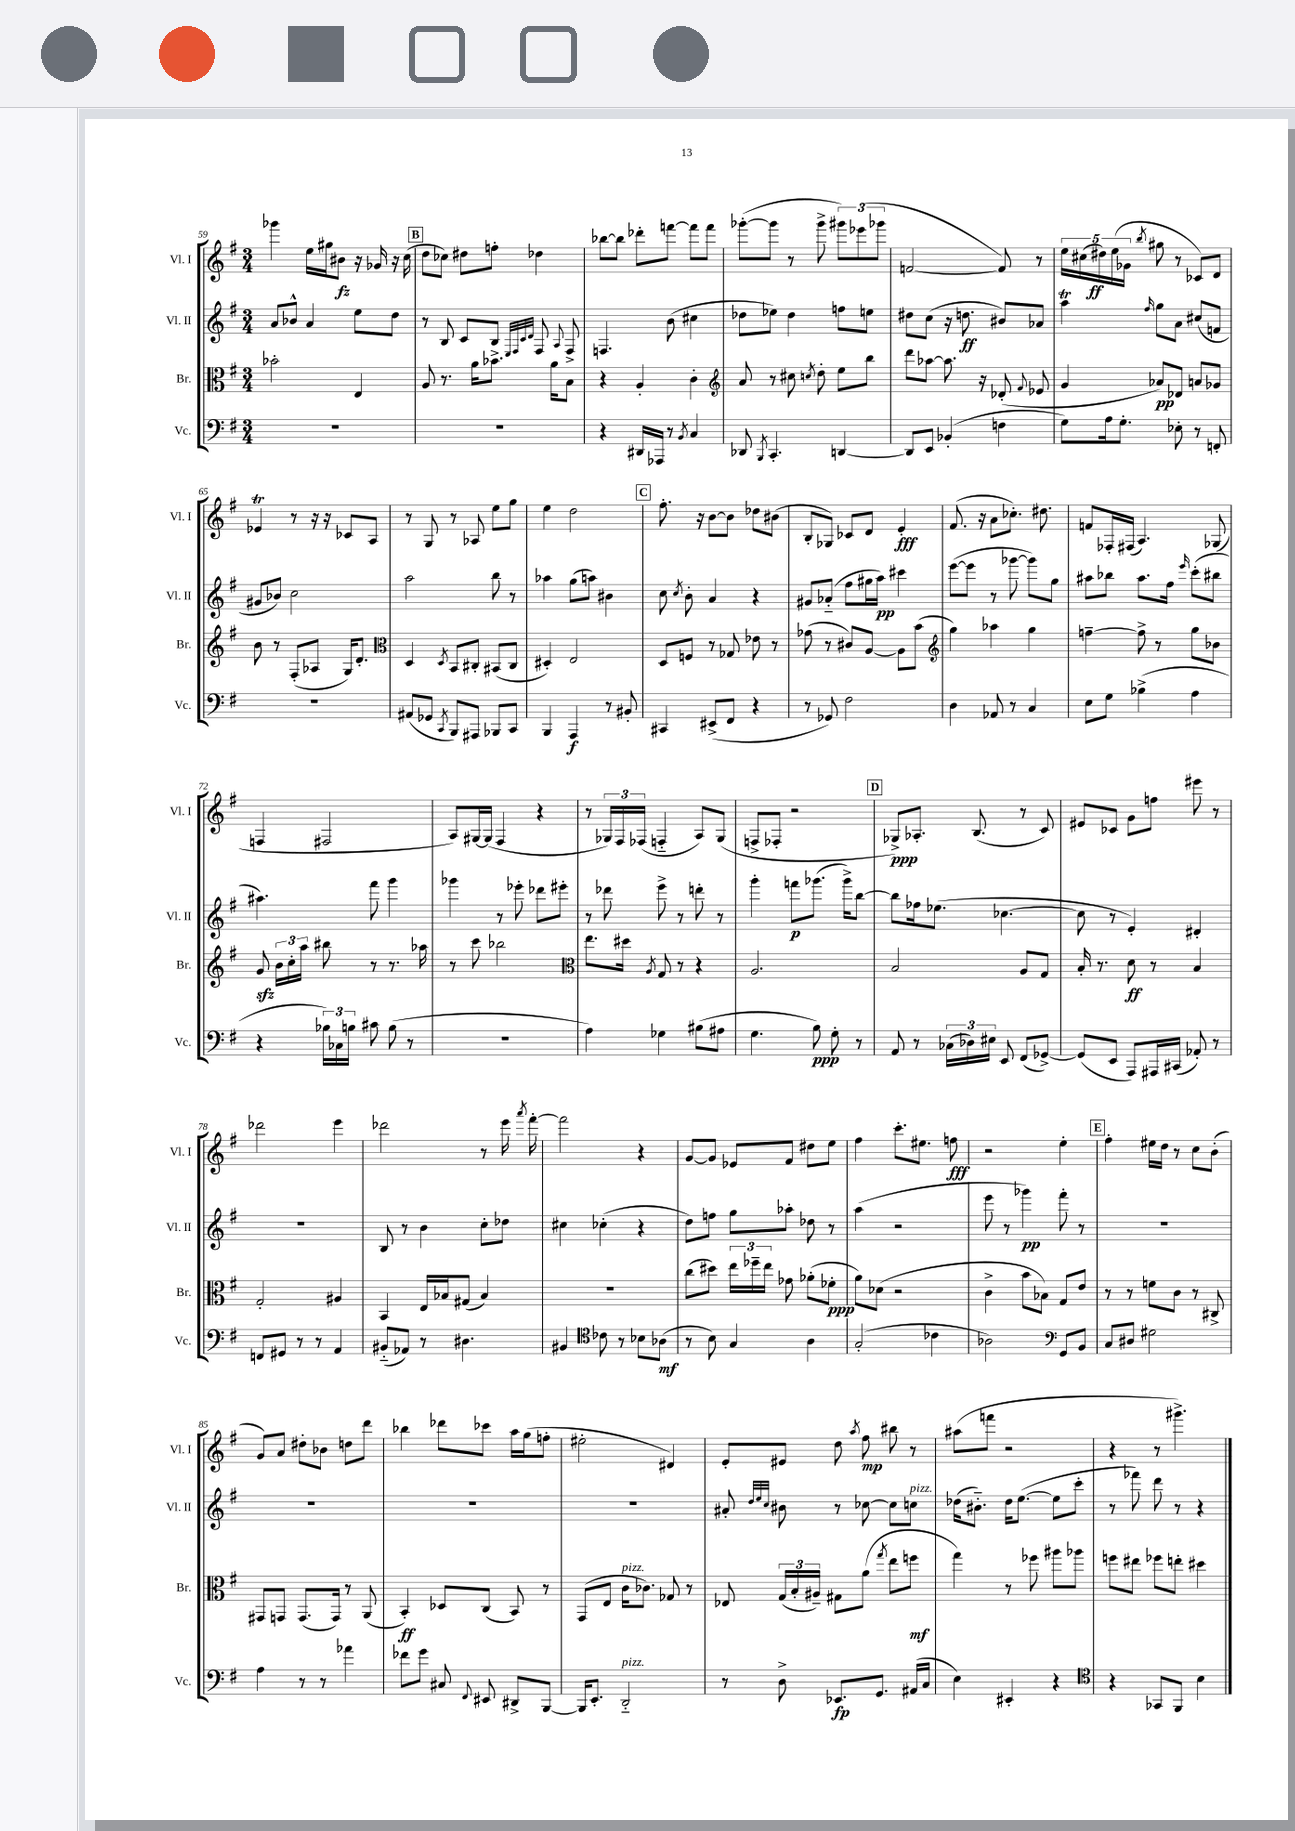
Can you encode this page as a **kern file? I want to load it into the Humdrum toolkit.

**kern	**dynam	**kern	**dynam	**kern	**dynam	**kern	**dynam
*part4	*part4	*part3	*part3	*part2	*part2	*part1	*part1
*staff4	*staff4	*staff3	*staff3	*staff2	*staff2	*staff1	*staff1
*I"Vc.	*	*I"Br.	*	*I"Vl. II	*	*I"Vl. I	*
*I'Vc.	*	*I'Br.	*	*I'Vl. II	*	*I'Vl. I	*
*clefF4	*	*clefC3	*	*clefG2	*	*clefG2	*
*k[f#]	*	*k[f#]	*	*k[f#]	*	*k[f#]	*
*M3/4	*	*M3/4	*	*M3/4	*	*M3/4	*
=59	=59	=59	=59	=59	=59	=59	=59
2.r	.	2b-X'\	.	8a/L	.	4ggg-X\	.
.	.	.	.	8b-X^^/J	.	.	.
.	.	.	.	4a/	.	16ee\LL	.
.	.	.	.	.	.	16gg#X\J	.
.	.	.	.	.	.	8b#X\J	fz
.	.	4E/	.	8ee\L	.	16r	.
.	.	.	.	.	.	16g-X/	.
.	.	.	.	8dd\J	.	16r	.
.	.	.	.	.	.	(16cc\	.
!!LO:REH:place=s1:t=B
=60	=60	=60	=60	=60	=60	=60	=60
2.r	.	8A/	.	8r	.	8dd\L	.
.	.	8.r	.	8B/	.	8cc-X\J)	.
.	.	.	.	8c/L	.	8dd#X\L	.
.	.	16a\KL	.	.	.	.	.
.	.	8.b-X^\J	.	8B/J	.	8ffn'\J	.
.	.	.	.	32qqE/LLL	.	.	.
.	.	.	.	32qqF#/	.	.	.
.	.	.	.	32qqc/	.	.	.
.	.	.	.	32qqd/JJJ	.	.	.
.	.	.	.	8F#/	.	4dd-X\	.
.	.	16a\KL	.	.	.	.	.
.	.	.	.	8qqA/	.	.	.
.	.	8B\J	.	8F#^/	.	.	.
=61	=61	=61	=61	=61	=61	=61	=61
4r	.	4r	.	4.Fn/	.	[8bb-X\L	.
.	.	.	.	.	.	8bb-\J]	.
16DD#X/LL	.	4A'/	.	.	.	8ddd-X'\L	.
16AAA-X/JJ	.	.	.	.	.	.	.
8r	.	.	.	(8b\	.	[8fffn\J	.
8qBB/	.	.	.	.	.	.	.
4C/	.	4c'\	.	4cc#X\	.	8fff\L]	.
.	.	.	.	.	.	8fff\J	.
=62	=62	=62	=62	=62	=62	=62	=62
*	*	*clefG2	*	*	*	*	*
8DD-X/	.	8a/	.	8dd-X\L	.	([8ggg-X'\L	.
8qBBB/	.	.	.	.	.	.	.
4.CC'/	.	8r	.	8ee-X\J)	.	8ggg-\J]	.
.	.	8cc#X\	.	4dd-\	.	8r	.
.	.	8qccn/	.	.	.	.	.
.	.	8dd'\	.	.	.	8ggg-^\	.
[4DDn/	.	8ee\L	.	8ffn\L	.	12ggg#X\L)	.
.	.	.	.	.	.	(12eee-X\	.
.	.	8bb\J	.	8een\J	.	.	.
.	.	.	.	.	.	12ggg-X\J	.
=63	=63	=63	=63	=63	=63	=63	=63
8DD/L]	.	8ddd\L	.	8dd#X\L	.	[2fn/	.
8EE/J	.	[8aa-X\J	.	(8cc\J	.	.	.
(4BB-X'/	.	8.aa-\]	.	16r	.	.	.
.	.	.	.	8.ddn\	ff	.	.
.	.	16r	.	.	.	.	.
4Fn\	.	(8d-X'/	.	8b#X/L)	.	8f/])	.
.	.	8qqf#/	.	.	.	.	.
.	.	8e-X/	.	8a-X/J	.	8r	.
=64	=64	=64	=64	=64	=64	=64	=64
8G\L)	.	4g/	.	4aaT\	.	20ee\LL	.
.	.	.	.	.	.	(20cc#X\	.
.	.	.	.	.	.	20dd#X\)	ff
16A\k	.	.	.	.	.	.	.
.	.	.	.	.	.	(20ee\	.
8.G'\J	.	.	.	.	.	.	.
.	.	.	.	.	.	20g-X\JJ	.
.	.	.	.	16qqff#/	.	8qbb/	.
.	.	8a-X/L)	pp	8gg\L	.	8gg#X\	.
8E-X'\	.	8d-X/J	.	8a\J	.	8r	.
8r	.	8an/L	.	(8cc#X/L	.	8c-X/L)	.
8FFn'/	.	8g-X/J	.	8fn/J	.	8d/J	.
!!LO:LB:g=z
=65	=65	=65	=65	=65	=65	=65	=65
2.r	.	8b\	.	8g#X/L	.	4e-XT/	.
.	.	8r	.	8b-X/J)	.	.	.
.	.	(8F#'/L	.	2cc\	.	8r	.
.	.	8A-X/J	.	.	.	16r	.
.	.	.	.	.	.	16r	.
.	.	16G/KL)	.	.	.	8c-X/L	.
.	.	8.d'/J	.	.	.	.	.
.	.	.	.	.	.	8A/J	.
=66	=66	=66	=66	=66	=66	=66	=66
*	*	*clefC3	*	*	*	*	*
(8AA#X/L	.	4D/	.	2aa\	.	8r	.
8GG-X/J	.	.	.	.	.	8G/	.
8qCC/	.	8qD/	.	.	.	.	.
8BBB/L)	.	8BB/L	.	.	.	8r	.
8AAA#X/J	.	8C#X'/J	.	.	.	8A-X/	.
8BBB-X/L	.	(8BB#X/L	.	8bb\	.	8ee\L	.
8CC/J	.	8C#/J	.	8r	.	8gg\J	.
=67	=67	=67	=67	=67	=67	=67	=67
4BBB/	.	4D#X'/)	.	4aa-X\	.	4ee\	.
4AAA/	f	2E/	.	(8gg\L	.	2dd\	.
.	.	.	.	8aan\J)	.	.	.
8r	.	.	.	4b#X\	.	.	.
8BB#X'/	.	.	.	.	.	.	.
!!LO:REH:place=s1:t=C
=68	=68	=68	=68	=68	=68	=68	=68
4CC#X/	.	8D/L	.	8cc\	.	8.ff#'\	.
.	.	.	.	8qcc/	.	.	.
.	.	8Fn/J	.	8b'\	.	.	.
.	.	.	.	.	.	16r	.
(8EE#X^/L	.	8r	.	4a/	.	[8b\L	.
8FF#/J	.	8G-X/	.	.	.	8b\J]	.
4r	.	8e-X\	.	4r	.	8dd-X\L	.
.	.	8r	.	.	.	(8b#X\J	.
=69	=69	=69	=69	=69	=69	=69	=69
8r	.	(8g-X\	.	8g#X/L	.	8B'/L	.
8GG-X/)	.	8r	.	(8a-X/J	.	8G-X/J)	.
2F#\	.	8c#X/L)	.	8ff#\L	.	8c-X/L	.
.	.	[8A/J	.	16gg#X\L	.	8d/J	.
.	.	.	.	16aa\JJ)	pp	.	.
.	.	8A\L]	.	4ccc#X\	.	4e'/	fff
.	.	(8b\J	.	.	.	.	.
=70	=70	=70	=70	=70	=70	=70	=70
*	*	*clefG2	*	*	*	*	*
4D\	.	4gg\)	.	([8eee\L	.	(8.f#/	.
.	.	.	.	8eee\J]	.	.	.
.	.	.	.	.	.	16r	.
8AA-X/	.	4aa-X\	.	8r	.	8a\L	.
8r	.	.	.	[8ggg-X\	.	8.cc-X'\J)	.
4C/	.	4gg\	.	8ggg-\L])	.	.	.
.	.	.	.	.	.	8.dd#X\	.
.	.	.	.	8gg\J	.	.	.
=71	=71	=71	=71	=71	=71	=71	=71
8E\L	.	[4ffn~\	.	8aa#X\L	.	8fn/L	.
8G\J	.	.	.	8bb-X\J	.	16F-X'/L	.
.	.	.	.	.	.	(16F#X/JJ	.
(4B-X^\	.	8ff^\]	.	8.aa#\L	.	4.A/)	.
.	.	8r	.	.	.	.	.
.	.	.	.	16ff#\Jk	.	.	.
.	.	.	.	16qqeee/	.	.	.
4A\	.	8gg\L	.	(8ccc'\L	.	.	.
.	.	8b-X\J	.	8bb#X\J	.	(8G-X/	.
!!LO:LB:g=z
=72	=72	=72	=72	=72	=72	=72	=72
4r	.	8gzz/	.	4.aa#X\)	.	4Fn/	.
.	.	24b\LL	.	.	.	.	.
.	.	24cc'\	.	.	.	.	.
.	.	24aa\JJ	.	.	.	.	.
24B-X\LL)	.	8bb#X\	.	.	.	2F#X/	.
24C-X\	.	.	.	.	.	.	.
24Bn\JJ	.	.	.	.	.	.	.
8c#X\	.	8r	.	8fff#\	.	.	.
(8B\	.	8.r	.	4ggg\	.	.	.
8r	.	.	.	.	.	.	.
.	.	16aa-X\	.	.	.	.	.
=73	=73	=73	=73	=73	=73	=73	=73
2.r	.	8r	.	4ggg-X\	.	8A/L)	.
.	.	8ccc\	.	.	.	[16G#X/L	.
.	.	.	.	.	.	(16G#/JJ]	.
.	.	2bb-X\	.	8r	.	4F#/	.
.	.	.	.	8eee-X'\	.	.	.
.	.	.	.	8ddd-X\L	.	4r	.
.	.	.	.	8eee#X'\J	.	.	.
=74	=74	=74	=74	=74	=74	=74	=74
*	*	*clefC3	*	*	*	*	*
4A\)	.	8.ee\L	.	8r	.	8r	.
.	.	.	.	8ddd-X\	.	24G-X/LL)	.
.	.	.	.	.	.	24F#/	.
.	.	16dd#X\Jk	.	.	.	.	.
.	.	.	.	.	.	(24F-X/JJ	.
.	.	8qA/	.	.	.	.	.
4G-X\	.	8G/	.	8eee^\	.	4Fn/	.
.	.	8r	.	8r	.	.	.
(8B#X\L	.	4r	.	8dddn'\	.	8A/L)	.
8A#X\J	.	.	.	8r	.	(8G-/J	.
=75	=75	=75	=75	=75	=75	=75	=75
4.G\	.	2.A/	.	4ggg'\	.	8Fn^/L	.
.	.	.	.	.	.	8F-X'/J	.
.	.	.	.	8fffn\L	p	2r	.
8B\)	ppp	.	.	(8.ggg-X\J	.	.	.
8G'\	.	.	.	.	.	.	.
.	.	.	.	16ggg-^\KL)	.	.	.
8r	.	.	.	[8bb\J	.	.	.
!!LO:REH:place=s1:t=D
=76	=76	=76	=76	=76	=76	=76	=76
8AA/	.	2B/	.	8bb\L]	.	8G-X^/L)	ppp
8r	.	.	.	16ff-X\k	.	8.A-X'/J	.
.	.	.	.	(8.ee-X\J	.	.	.
(24C-X\LL	.	.	.	.	.	.	.
24D-X\)	.	.	.	.	.	.	.
.	.	.	.	.	.	(8.B/	.
24E#X\JJ	.	.	.	.	.	.	.
8EE/	.	.	.	[4.cc-X\	.	.	.
(8FF#/L	.	8A/L	.	.	.	8r	.
[8GG-X^/J)	.	8G/J	.	.	.	8c/)	.
=77	=77	=77	=77	=77	=77	=77	=77
(8GG-/L]	.	16B'/	.	8cc-\]	.	8e#X/L	.
.	.	8.r	.	.	.	.	.
8EE/J	.	.	.	8r	.	8c-X/J	.
8AAA/L)	.	8d\	ff	4e'/)	.	8g\L	.
16AAA#X/L	.	8r	.	.	.	8ffn\J	.
(16CC#X/JJ	.	.	.	.	.	.	.
8AA-X'/)	.	4B/	.	4d#X'/	.	8eee#X\	.
8r	.	.	.	.	.	8r	.
!!LO:LB:g=z
=78	=78	=78	=78	=78	=78	=78	=78
8FFn/L	.	2G'/	.	2.r	.	2ddd-X\	.
8GG#X/J	.	.	.	.	.	.	.
8r	.	.	.	.	.	.	.
8r	.	.	.	.	.	.	.
4AA/	.	4A#X/	.	.	.	4eee\	.
=79	=79	=79	=79	=79	=79	=79	=79
(8BB#X/L	.	4BB/	.	8B/	.	2ddd-X\	.
8AA-X/J)	.	.	.	8r	.	.	.
8r	.	16E/LL	.	4b\	.	.	.
.	.	16B-X/J	.	.	.	.	.
4.D#X\	.	(8G#X/J	.	.	.	.	.
.	.	4B-/)	.	8cc'\L	.	8r	.
.	.	.	.	8dd-X\J	.	16eee\	.
.	.	.	.	.	.	8qaaa/	.
.	.	.	.	.	.	[16fff#'\	.
=80	=80	=80	=80	=80	=80	=80	=80
4BB#X/	.	2.r	.	4cc#X\	.	2fff#\]	.
*clefC4	*	*	*	*	*	*	*
8c-X\	.	.	.	(4cc-X'\	.	.	.
8r	.	.	.	.	.	.	.
8B-X\L	.	.	.	4r	.	4r	.
(8A-X\J	mf	.	.	.	.	.	.
=81	=81	=81	=81	=81	=81	=81	=81
8r	.	(8cc\L	.	8dd\L)	.	[8g/L	.
8B\)	.	8dd#X\J)	.	8ffn\J	.	8g/J]	.
4G/	.	24ee\LL	.	8gg\L	.	8e-X/L	.
.	.	24ff-X~\	.	.	.	.	.
.	.	24ee\JJ	.	.	.	.	.
.	.	8g-X\	.	8aa-X'\J	.	8f#/J	.
4A\	.	(8a-X'\L	.	8dd-X\	.	8dd#X\L	.
.	.	8f-X'\J	ppp	8r	.	8ee\J	.
=82	=82	=82	=82	=82	=82	=82	=82
(2G'/	.	8a\L)	.	(4aa\	.	4ff#\	.
.	.	(8d-X\J	.	.	.	.	.
.	.	2r	.	2r	.	8.ccc'\L	.
.	.	.	.	.	.	8.ee#X\J	.
4c-X\	.	.	.	.	.	.	.
.	.	.	.	.	.	8ffn\	fff
=83	=83	=83	=83	=83	=83	=83	=83
2A-X\)	.	4c^\	.	8eee\	.	2r	.
.	.	.	.	8r	.	.	.
.	.	8b\L	.	4ggg-X\)	pp	.	.
.	.	8B-X\J)	.	.	.	.	.
*clefF4	*	*	*	*	*	*	*
8GG/L	.	8G/L	.	8fff#'\	.	4ee'\	.
8BB/J	.	8e/J	.	8r	.	.	.
!!LO:REH:place=s1:t=E
=84	=84	=84	=84	=84	=84	=84	=84
8C/L	.	8r	.	2.r	.	4ff#'\	.
8D#X/J	.	8r	.	.	.	.	.
2G#X\	.	8fn\L	.	.	.	16ee#X\LL	.
.	.	.	.	.	.	16dd\JJ	.
.	.	8c\J	.	.	.	8r	.
.	.	8r	.	.	.	8cc\L	.
.	.	8C#X^/	.	.	.	(8b'\J	.
!!LO:LB:g=z
=85	=85	=85	=85	=85	=85	=85	=85
4A\	.	8GG#X/L	.	2.r	.	8g/L)	.
.	.	8GGn/J	.	.	.	8a/J	.
8r	.	(8.GG/L	.	.	.	8dd#X'\L	.
8r	.	.	.	.	.	8b-X\J	.
.	.	16GG/Jk)	.	.	.	.	.
4a-X\	.	8r	.	.	.	8ddn\L	.
.	.	(8AA/	.	.	.	8ddd\J	.
=86	=86	=86	=86	=86	=86	=86	=86
8f-X\L	.	4BB'/)	ff	2.r	.	4bb-X\	.
8g\J	.	.	.	.	.	.	.
8C#X/	.	8D-X/L	.	.	.	8ddd-X\L	.
8qqFF#/	.	.	.	.	.	.	.
8EE#X/	.	(8C/J	.	.	.	8ccc-X\J	.
8DD#X^/L	.	8BB/)	.	.	.	16aa\LL	.
.	.	.	.	.	.	(16gg\J	.
[8BBB/J	.	8r	.	.	.	8ffn'\J	.
=87	=87	=87	=87	=87	=87	=87	=87
16BBB/KL]	.	(8GG/L	.	2.r	.	2ee#X'\	.
8.EE'/J	.	.	.	.	.	.	.
.	.	8E/J	.	.	.	.	.
!	!	!LO:TX:a:i:t=pizz.	!	!	!	!	!
!LO:TX:a:i:t=pizz.	!	!	!	!	!	!	!
2DD/	.	16c\KL	.	.	.	.	.
.	.	8.c-X\J)	.	.	.	.	.
.	.	8G-X/	.	.	.	4d#X/)	.
.	.	8r	.	.	.	.	.
=88	=88	=88	=88	=88	=88	=88	=88
8r	.	8E-X/	.	8a#X'/	.	8e'/L	.
.	.	.	.	32qqdd/LLL	.	.	.
.	.	.	.	32qqee/	.	.	.
.	.	.	.	32qqcc/JJJ	.	.	.
8D^\	.	(24G/LL	.	8b#X\	.	8e#X/J	.
.	.	24B'/	.	.	.	.	.
.	.	24A#X~/JJ)	.	.	.	.	.
8.EE-X/L	fp	8G#X\L	.	8r	.	8dd\	.
.	.	.	.	.	.	8qaa/	.
.	.	(8a\J	.	[8cc-X\	.	8ff#\	mp
8.GG/J	.	.	.	.	.	.	.
.	.	8qgg/	.	.	.	.	.
.	.	8ee\L	.	8cc-\L]	.	8bb#X\	.
!	!	!	!	!LO:TX:a:i:t=pizz.	!	!	!
(16AA#X/LL	.	8ffn\J	mf	8ccn\J	.	8r	.
16C/JJ	.	.	.	.	.	.	.
=89	=89	=89	=89	=89	=89	=89	=89
4E\)	.	4gg\)	.	(16dd-X\KL	.	(8aa#X\L	.
.	.	.	.	8.b#X\J)	.	.	.
.	.	.	.	.	.	8fffn\J	.
4EE#X'/	.	8r	.	16dd-\KL	.	2r	.
.	.	.	.	([8.ee\J	.	.	.
.	.	8ff-X\	.	.	.	.	.
4r	.	8aa#X\L	.	8ee\L]	.	.	.
.	.	8aa-X\J	.	8ccc'\J	.	.	.
=90	=90	=90	=90	=90	=90	=90	=90
*clefC4	*	*	*	*	*	*	*
4r	.	8ffn\L	.	8r	.	4r	.
.	.	8ee#X\J	.	8fff-X\)	.	.	.
8GG-X/L	.	8ff-X\L	.	8ddd\	.	8r	.
8FF#/J	.	8een'\J	.	8r	.	4.ggg#X^\)	.
4B\	.	4dd#X\	.	4r	.	.	.
==	==	==	==	==	==	==	==
*-	*-	*-	*-	*-	*-	*-	*-
